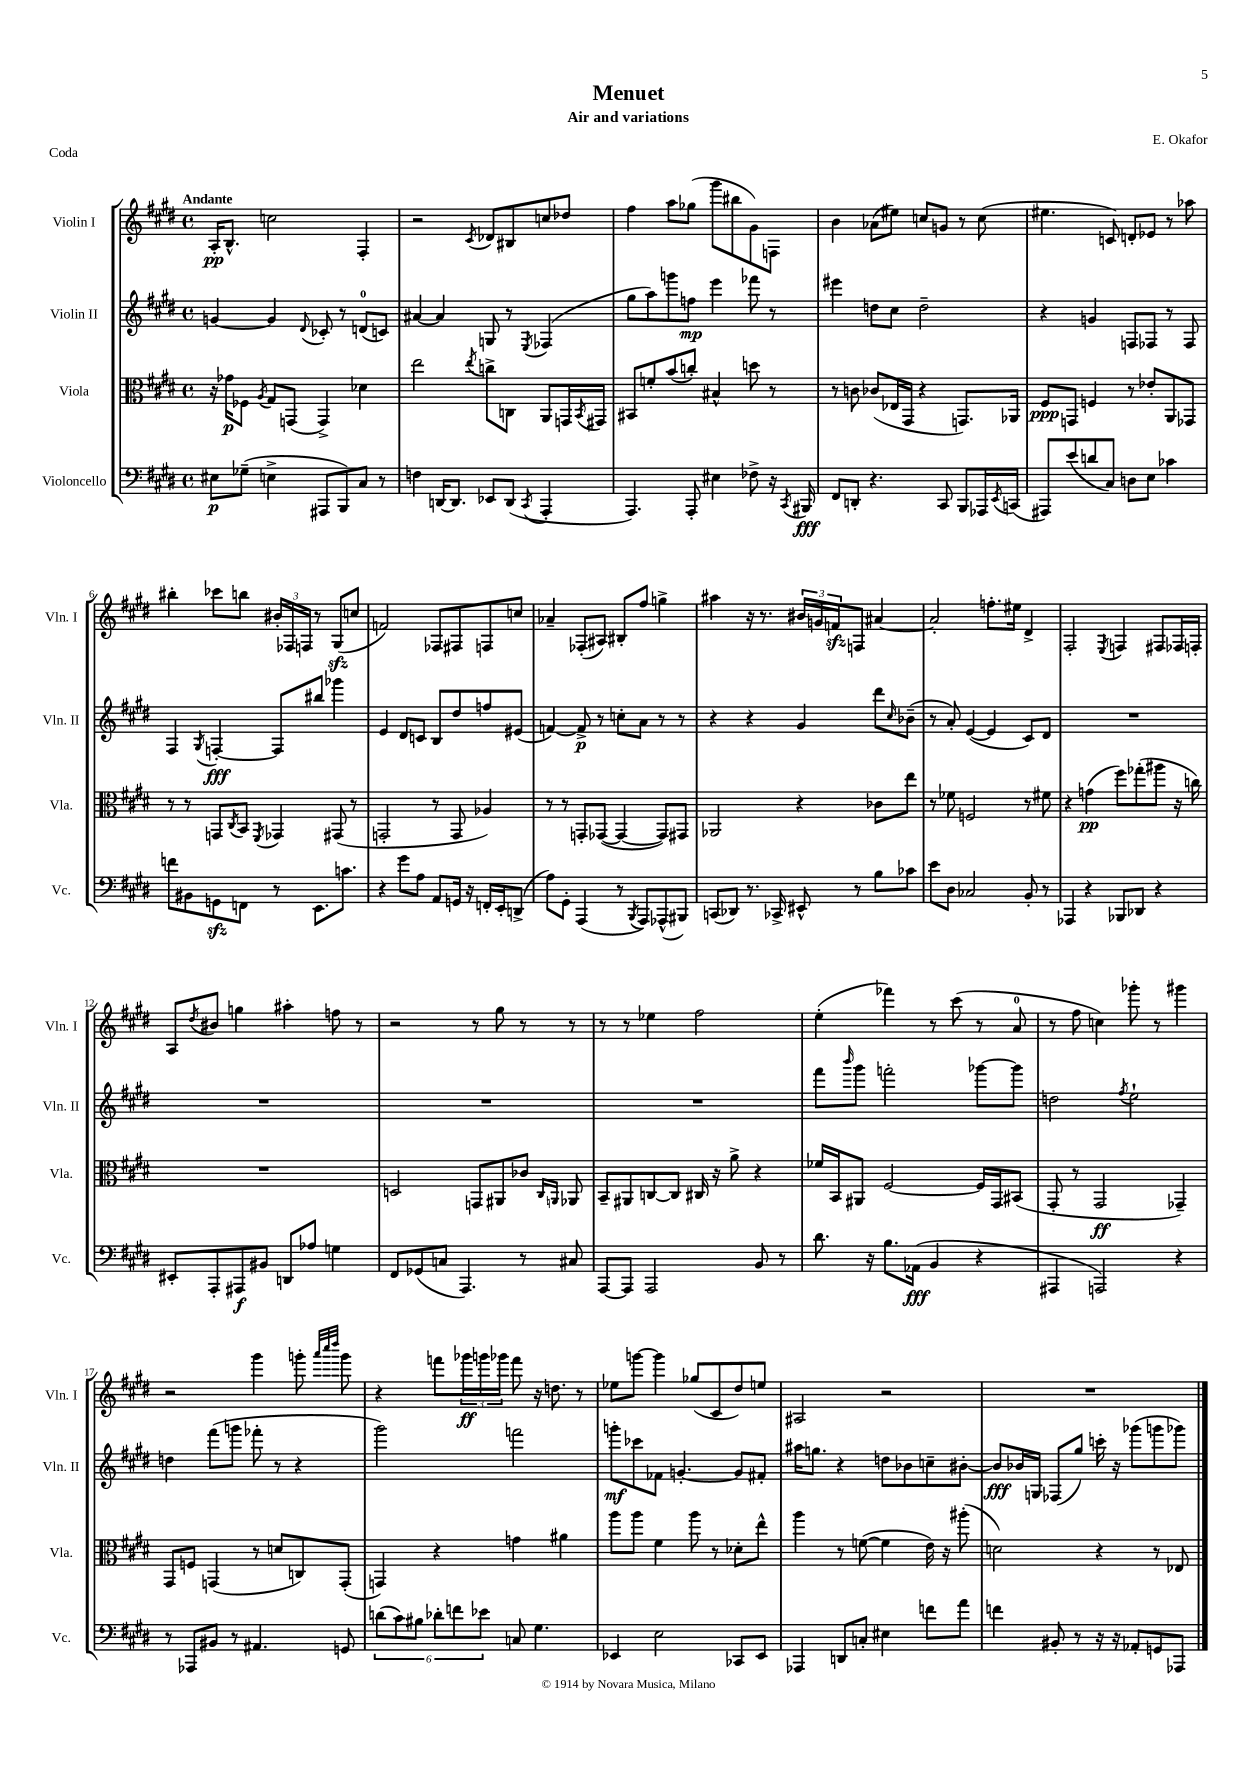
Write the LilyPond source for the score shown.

\header { title = "Menuet" composer = "E. Okafor" subtitle = "Air and variations" piece = "Coda" }
<<
\new StaffGroup <<
\new Staff = "s0" \with { instrumentName = "Violin I" shortInstrumentName = "Vln. I" } {
    \clef treble \key e \major \defaultTimeSignature \time 4/4 \tempo "Andante"
    a16-.\pp b8.-^ c''2 fis4-. |
    r2 \acciaccatura { cis'8 } des'8 bis8 c''8 des''8 |
    fis''4 a''8 ges''8( gis'''8 bis''8 gis'8) f8 |
    b'4 aes'8( eis''8) c''8 g'8 r8 c''8( |
    eis''4. c'8) d'8-. ees'8 r8 aes''8 |
    bis''4-. ces'''8 b''8 \tuplet 3/2 { bis'16-. fes16 f16 } r8 gis8\sfz( c''8 |
    f'2) fes8 fis8 f8 c''8 |
    aes'4-- fes8-.( ais8) bis8-. fis''8 g''4-> |
    ais''4 r16 r8. \tuplet 3/2 { bis'16 g'16 f'16\sfz } f8 ais'4~ |
    ais'2-. f''8.-. eis''16 dis'4-> |
    fis2-. \acciaccatura { e8 } f4 fis8 fes16 f16-. |
    a8 \acciaccatura { dis''8 } bis'8 g''4 ais''4-. f''8 r8 |
    r2 r8 gis''8 r8 r8 |
    r8 r8 ees''4 fis''2 |
    e''4-.( fes'''4) r8 cis'''8( r8 a'8-0 |
    r8 fis''8 c''4) ges'''8-. r8 gis'''4 |
    r2 gis'''4 g'''8-. \grace { a'''32 cis''''32 dis''''32 } g'''8 |
    r4 f'''8 \tuplet 3/2 { ges'''16\ff g'''16 ges'''16 } f'''8 r16 d''8. r8 |
    ees''8 g'''8~ g'''4 ges''8( cis'8 dis''8) e''8 |
    ais2 r2 |
    R1 \bar "|." |
}
\new Staff = "s1" \with { instrumentName = "Violin II" shortInstrumentName = "Vln. II" } {
    \clef treble \key e \major \defaultTimeSignature \time 4/4
    g'4~ g'4 \appoggiatura { dis'8 } ces'8-. r8 d'8-0( c'8) |
    ais'4~ ais'4 g8 r8 \acciaccatura { e8 } fes4( |
    gis''8 a''8) g'''8 f''8\mp e'''4 fes'''8 r8 |
    eis'''4 d''8 cis''8 d''2-- |
    r4 g'4 f8 fes8 r8 fes8 |
    fis4 \acciaccatura { gis8 } f4~-.\fff f8 bis''8 ges'''4 |
    e'4 dis'8 c'8 b8 dis''8 f''8 eis'8( |
    f'4~) f'8->\p r8 c''8-. a'8 r8 r8 |
    r4 r4 gis'4 dis'''8 \grace { cis''16 } bes'8--( |
    r8 a'8-.) e'4~( e'4 cis'8) dis'8 |
    R1 |
    R1 |
    R1 |
    R1 |
    fis'''8 \grace { b'''16 } gis'''8 f'''2-. ges'''8~ ges'''8 |
    d''2 \acciaccatura { fis''8 } e''2-! |
    d''4 fis'''8( g'''8 fes'''8-. r8 r4 |
    gis'''2) f'''2 |
    g'''8-.\mf ces'''8 fes'8 g'4.~-. g'8 fis'8-. |
    ais''16 g''8. r4 d''8 bes'8 c''8-- bis'8~-. |
    bis'8\fff bes'16 g16 fes8( gis''8) c'''16-. r16 ges'''8( g'''8 ges'''8) \bar "|." |
}
\new Staff = "s2" \with { instrumentName = "Viola" shortInstrumentName = "Vla." } {
    \clef alto \key e \major \defaultTimeSignature \time 4/4
    r16 ges'16\p fes8 \acciaccatura { a8 } gis8 g,8( g,4->) des'4 |
    e''2 \acciaccatura { e''8 } c''8-> c8 a,8 g,16 \acciaccatura { b,8 } gis,16 |
    bis,8 f'8-. b'8( c''8-.) bis4-^ d''8 r8 |
    r8 c'8 ces'8( ees16 gis,16 r4 g,8.) aes,16 |
    fis8\ppp g,8 f4 r8 ees'8-. a,8 ges,8 |
    r8 r8 g,8 \acciaccatura { cis8 } b,8 \acciaccatura { fis,8 } ges,4 gis,8( r8 |
    g,2-. r8 g,8 aes4) |
    r8 r8 g,8-. ges,8~( ges,4~ ges,8) gis,8 |
    aes,2 r4 ces'8 e''8 |
    r8 fes'8 f2 r8 fis'8 |
    r4 g'4\pp( fis''8) ges''8-.( ais''8 r16 c''16) |
    R1 |
    d2 g,8 ais,8 ces'8 \grace { cis16 a,16 } aes,8 |
    b,8-- ais,8 c8~ c8 cis16 r16 a'8-> r4 |
    fes'16 b,16 ais,8 fis2~ fis16 gis,16 bis,8( |
    gis,8-. r8 gis,2\ff ges,4--) |
    gis,8 f8 g,4( r8 d'8 c8) g,8-.( |
    g,4) r4 g'4 ais'4 |
    a''8 a''8 fis'4 a''8 r8 des'8-. e''8-^ |
    a''4 r8 f'8~( f'4 e'16) r16 ais''8-.( |
    d'2) r4 r8 ees8 \bar "|." |
}
\new Staff = "s3" \with { instrumentName = "Violoncello" shortInstrumentName = "Vc." } {
    \clef bass \key e \major \defaultTimeSignature \time 4/4
    eis8\p ges8--( e4-> ais,,8 b,,8) cis8 r8 |
    f4 d,16~ d,8. ees,8 d,8( \acciaccatura { cis,8 } a,,4-. |
    a,,4.) a,,8-. eis4 fes8-> r16 \acciaccatura { cis,8 } bis,,16\fff |
    fis,8 d,8-. r4. cis,8 b,,8 aes,,16 \acciaccatura { e,8 } c,16( |
    ais,,8) e'8( d'8 cis8) d8 e8 ces'4 |
    f'8 bis,8 g,8\sfz f,8 r8 e,8. c'8. |
    r4 gis'8 a8 a,8 g,16 r16 f,16-. e,16-. d,8->( |
    a8) gis,8-. a,,4( r8 \acciaccatura { b,,8 } a,,8) aes,,8-^( bis,,8) |
    c,8( des,8) r8. ces,16-> eis,8-^ r8 b8 ces'8 |
    e'8 dis8 ces2 b,8-. r8 |
    aes,,4 r4 bes,,8 des,8 r4 |
    eis,8-. a,,8-. ais,,8\f bis,8 d,8 aes8 g4 |
    fis,8 ges,8( c8 a,,4.) r8 cis8 |
    a,,8~ a,,8 a,,2 b,8 r8 |
    dis'8. r16 b8. aes,16\fff( b,4 r4 |
    ais,,4 a,,2) r4 |
    r8 aes,,8 bis,8 r8 ais,4. g,8 |
    \tuplet 6/4 { d'8( cis'8) bis8 des'8-. f'8 ees'8 } c8 gis4. |
    ees,4 e2 ces,8 ees,8 |
    aes,,4 d,8 c8-. eis4 f'8 a'8 |
    f'4 bis,8-. r8 r16 r16 aes,8-. g,8 aes,,8 \bar "|." |
}
>>
>>
